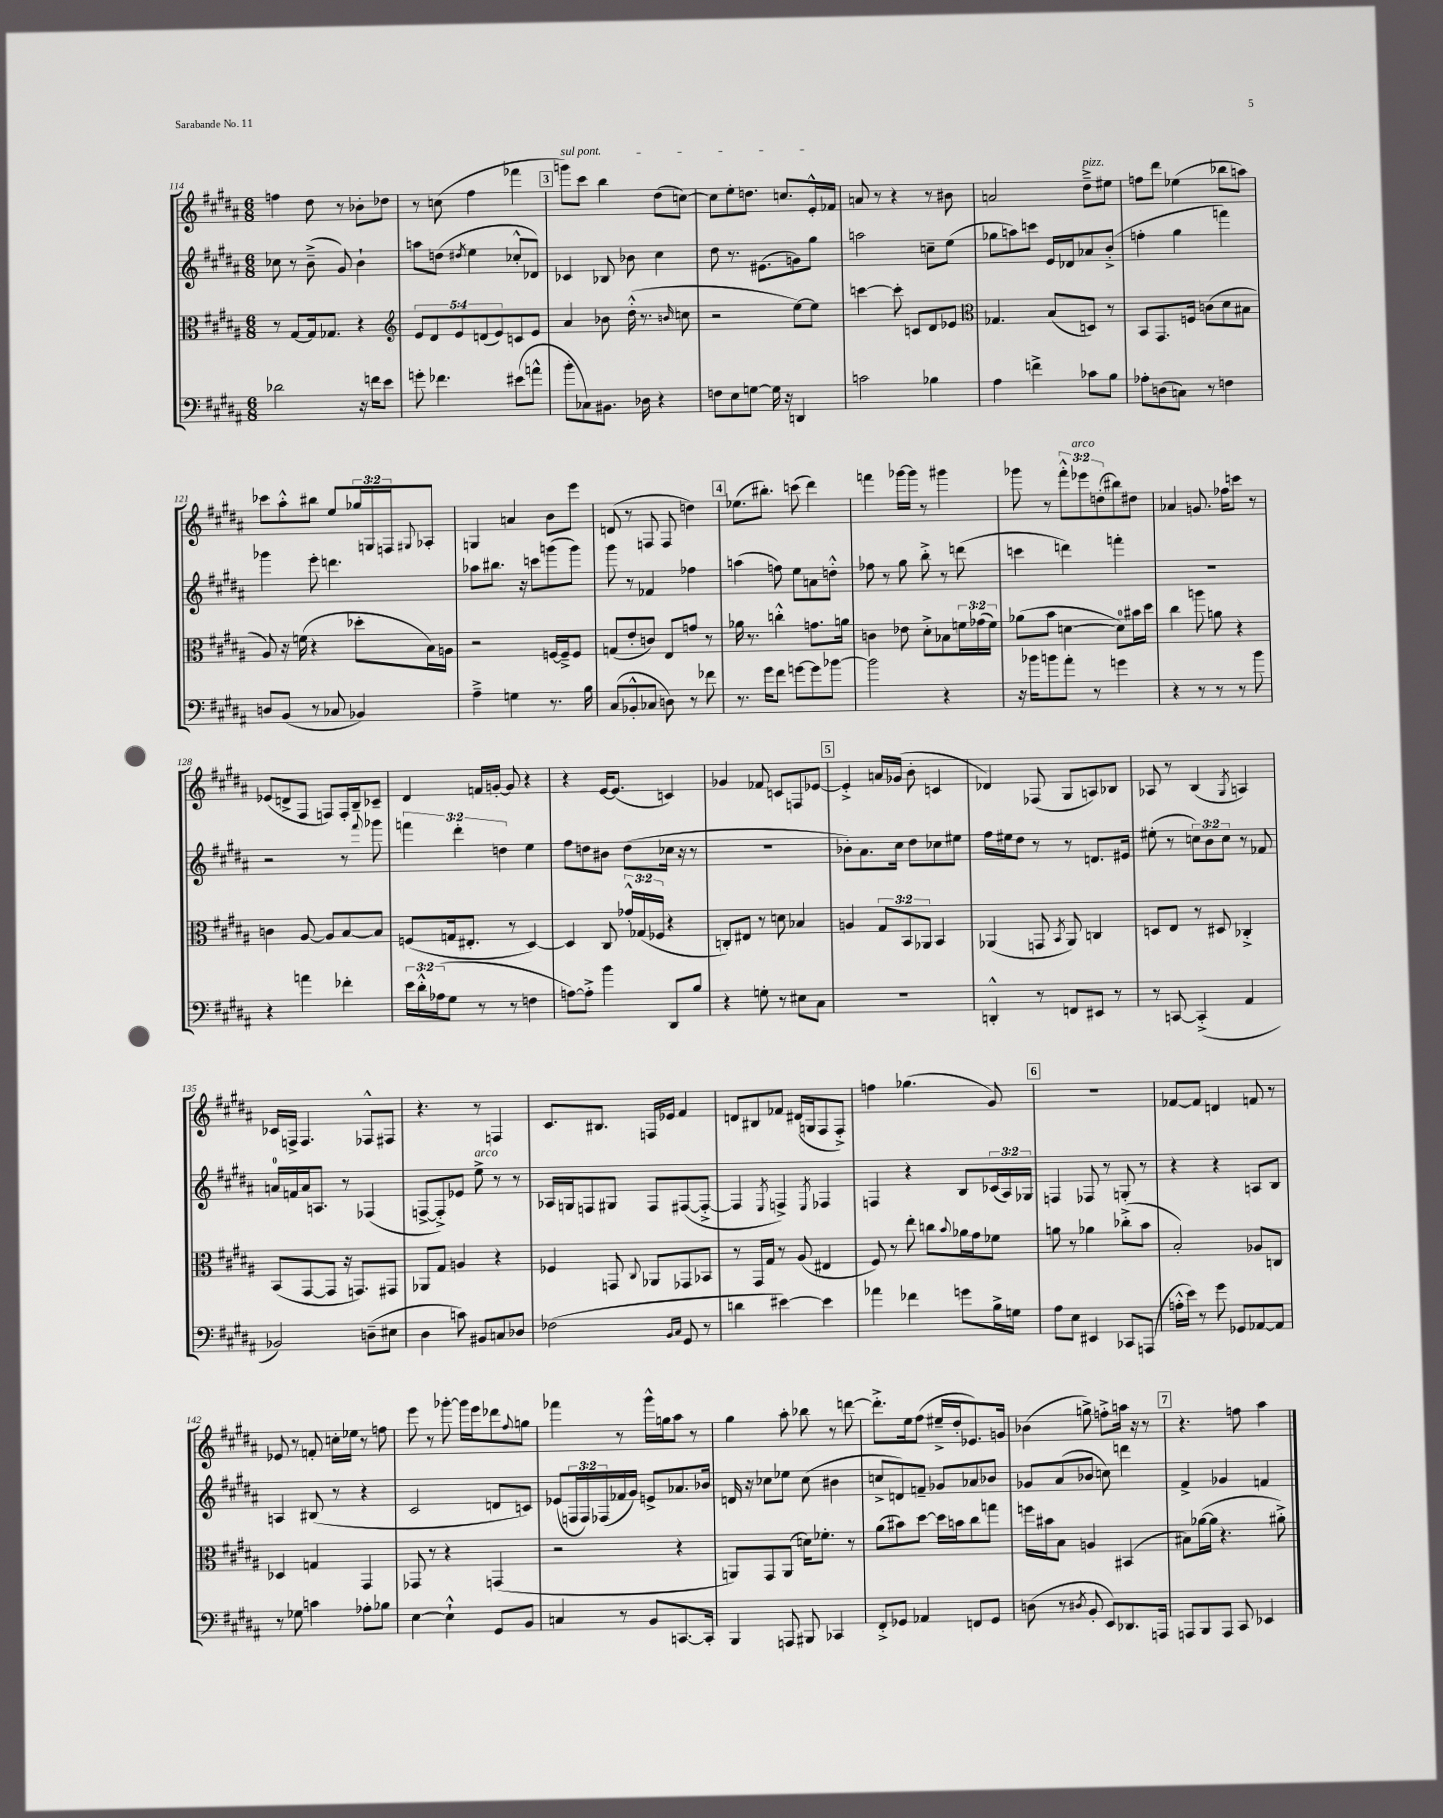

**kern	**kern	**kern	**kern
*staff4	*staff3	*staff2	*staff1
*clefF4	*clefC3	*clefG2	*clefG2
*k[f#c#g#d#a#]	*k[f#c#g#d#a#]	*k[f#c#g#d#a#]	*k[f#c#g#d#a#]
*M6/8	*M6/8	*M6/8	*M6/8
2d-	8r	8cc-	4ff
.	[8G#	8r	.
.	16G#]	(8b~^	8dd#
.	8.G-	.	.
.	.	8g#)	8r
16r	4r	4b`	8b-'
16f	.	.	.
8e	.	.	8dd-
=	=	=	=
*	*clefG2	*	*
8g'	10e	8aa	8r
.	10d#	.	.
4.f-	.	(8dd	(8cc
.	10e	.	.
.	.	8qdd#	.
.	.	4ee	4ff#
.	(10d	.	.
.	10e)	.	.
(8e#	8c	8cc-'^^	4fff-
8a^^	8e	8d-)	.
=	=	=	=
8b'	4a#	4c-	8ggg)
8C-)	.	.	8ccc#
8.BB#	8b-	8B-	4bb
.	(16dd#'^^	8b-	.
16D-	8.r	.	.
4r	.	4cc#	(8dd#
.	16qqb	.	.
.	8cc	.	[8cc)
=	=	=	=
8F	2r	8dd#	8cc]
8E	.	8.r	8ee'
[8G	.	.	8.dd
.	.	(8.e#	.
16G]	.	.	.
16r	.	.	8.cc
4DD	[8ee)	8g)	.
.	8ee]	8gg#	16e'^^
.	.	.	16f-
=	=	=	=
2c	[4ccc	2aa	8a
.	.	.	8r
.	8ccc']	.	4r
.	8c	.	.
4B-	8d#	8cc~	8r
.	8e-	(8ee	8b#
=	=	=	=
*	*clefC3	*	*
4A#	4.G-	8gg-	2a
.	.	8aa)	.
4f^	.	8ccc	.
.	(8B	16e	.
.	.	16d-	.
8c-	8D)	8a-	8dd#~^
8B	8r	(8b'^	8ee#
=	=	=	=
8A-'	8BB	4ff'	8ff
(8D	8.GG#	.	8ddd#
8C)	.	4gg#	(4ee-
.	16F	.	.
8r	(8c	.	.
4F	8d#	4fff)	8bb-
.	8B#	.	8aa)
=	=	=	=
8D	8A#)	4ggg-	8ccc-
(8BB	16r	.	8aa#'^^
.	(16f	.	.
8r	4r	8eee'	8bb#
8C-	.	4.ddd	8ee
4BB-)	8dd-'	.	24gg-
.	.	.	24G
.	.	.	24F
.	.	.	8qqG#
.	16B)	.	8A-'
.	16A	.	.
=	=	=	=
4A#~^	2r	8aa-	4G
.	.	8.bb#	.
4G	.	.	4a
.	.	16r	.
.	.	8ccc	.
8.r	[16F	(8ggg	8b
.	16F~^]	.	.
.	8F	8ggg)	8eee
16B	.	.	.
=	=	=	=
(8C#	(8G	8ggg#	(8d
8BB-'^^	8e'	8r	8r
8C-	8c)	4f-	8F
8D)	8E	.	8F
8r	8g	4ff-	4dd)
8f-	8r	.	.
=	=	=	=
8.r	16a-	(4aa	(8.ee-
.	8.r	.	.
16g#	.	.	8.bb#')
8f#	4cc'^^	8ff)	.
[8g	.	8ee	(8ccc
8g]	8.g	8a	4ddd#)
[8b-	.	8dd'^^	.
.	16a	.	.
=	=	=	=
2b-]	4c	8ff-	4fff
.	.	8r	.
.	8e-	8gg#	[16ggg-
.	.	.	16ggg-]
.	8d#'^	8bb'^	8r
4r	8B-	8r	4ggg#
.	24f	(8ddd	.
.	(24g-	.	.
.	24f)	.	.
=	=	=	=
16r	(8a-	4ccc	8ggg-
16b-	.	.	.
8b	8b	.	8r
8a#'	[4d	4ddd)	12fff#'^^
.	.	.	12eee-
8r	.	.	.
.	.	.	(12dd'
4g	8d])	4fff'	8bb#)
.	16b#	.	8dd#
.	16dd#	.	.
=	=	=	=
4r	4cc#	2.r	4a-
8r	8aa	.	8.g
8r	8a	.	.
.	.	.	16ff-
8r	4r	.	8ccc
8b	.	.	8r
=	=	=	=
4r	4c	2r	(8e-
.	.	.	8d^
4a	[8A#	.	8F#
.	8A#]	.	8F)
4f-'	[8B	8r	16F'
.	.	.	16B~
.	.	8qqfff#	.
.	8B]	8ggg-	8c-~
=	=	=	=
24e	(8F	6fff	4d#
24d#'^^	.	.	.
(24A-	.	.	.
8G#	16G	.	.
.	.	6ddd#'	.
.	8.E#'	.	.
8r	.	.	16f
.	.	.	[16g'
.	.	6dd	.
8r	8r	.	8g]
4F	[4D#)	4ee	4r
=	=	=	=
[8A)	4D#]	8ff#	4r
8A'^]	.	8dd	.
4b	8C#	8b#	[16e
.	.	.	(8.e]
.	24g-'^^	(8dd	.
.	(24G-	.	.
.	24F-	.	.
8DD#	4r	16cc-	4c)
.	.	16r	.
8B	.	8r	.
=	=	=	=
4r	8C')	2.r	4g-
.	8E#	.	.
8G'	8r	.	8f-
8r	8d	.	8c
8E#	4B-	.	8F
8C#	.	.	[8e-
=	=	=	=
2.r	4A	8b-')	4e-'^]
.	.	8.a#	.
.	12G#	.	16a
.	.	16cc#	(16g-
.	12BB	.	.
.	.	8dd#	8b'
.	12AA-	.	.
.	4BB	8cc-	4c
.	.	8ee#	.
=	=	=	=
4DD'^^	(4AA-	16ff#	4d-)
.	.	16ee#	.
.	.	8dd#	.
8r	8GG	8r	(8F-
.	8qBB	.	.
8FF	8AA-)	8r	8G#
8EE#	4C	8.d	8A)
8r	.	.	8B-
.	.	16e#	.
=	=	=	=
8r	8D	(8ee#'	8A-
[8CC	8E	8r	8r
(4CC'^]	8r	12cc)	(4B
.	.	12b	.
.	8D#	.	.
.	.	12cc	.
.	.	.	8qG#
4AA#	4C-'^	8r	4A)
.	.	8f-	.
=	=	=	=
2BB-)	(8BB	16a	16c-
.	.	16f	16F^
.	[8GG#	16a	4.F
.	.	8.A	.
.	8GG#]	.	.
.	16r	8r	.
.	8.GG)	.	.
(8D~	.	(4F-	8F-^^
8E#	8GG#	.	8F#
=	=	=	=
4D#	8AA-	[8F^	4.r
.	8G#	8F'^])	.
8c)	4A	8e-	.
8BB#	.	8ee^	8r
8C	4r	8r	4F
8D-	.	8r	.
=	=	=	=
(2F-	4F-	16A-	8.c#
.	.	16G	.
.	.	8F	.
.	.	.	8.B#
.	8GG	8G#	.
.	8qqC#	.	.
.	8AA-	8F	16F
.	.	.	16e-
16qqBB	.	.	.
16qqC#	.	.	.
8GG#	8GG-	([8F#	4f#
8r	8BB-	8F#'^_	.
=	=	=	=
4d	8r	4F#]	8d
.	16GG#	.	8B#
.	16G#	.	.
.	.	8qE	.
[4e#)	8r	4F^)	8f-
.	(8A#	.	(16d#
.	.	.	16G
.	.	8qE	.
4e#]	4E#	4F-	8F#
.	.	.	8F#'^)
=	=	=	=
4a-	8F#)	4F	4ff
.	8r	.	.
4f-	8ee'	4r	(4.gg-
.	8cc	.	.
.	8qqb	.	.
8g	16a-	8B	.
.	16g#	.	.
16B^	8f-	(24c-	8g#)
.	.	24A#)	.
16G	.	.	.
.	.	24G-	.
=	=	=	=
8A#	8a	4F	2.r
8E	8r	.	.
4EE#	4a-	8F-	.
.	.	8r	.
8CC-	(8cc-'^	8G'	.
(8AAA	8b	8r	.
=	=	=	=
16A'^^	2B')	4r	[8f-
16e)	.	.	.
8r	.	.	8f-]
8g#	.	4r	4d
8GG-	.	.	.
[8AA-	8A-	8A	8f
8AA-]	8C	8B	8r
=	=	=	=
8r	4D-	4A	8e-
8G-	.	.	8r
4c	4G	(8B#	8f'
.	.	8r	16cc'
.	.	.	16ee-
8A-'	4GG#	4r	8r
8B-	.	.	8ff
=	=	=	=
[4E	8GG-	2c#	8eee
.	8r	.	8r
4E`^^]	4r	.	[8ggg-'
.	.	.	16ggg-]
.	.	.	16eee
8GG#	(4GG	8d	8ddd-
.	.	.	8qqff#
8BB	.	8c)	8gg
=	=	=	=
4C	2r	(8e-	4fff-
.	.	24F	.
.	.	24F)	.
.	.	(24F-	.
8r	.	16f-	8r
.	.	16g#)	.
8BB	.	8e^	16ggg#^^
.	.	.	16gg
[8.CC	4r	8.a-	8aa#
.	.	.	8r
16CC']	.	16b-	.
=	=	=	=
4BBB	8AA)	16d	4gg#
.	.	16r	.
.	8GG#	8cc-	.
8AAA	(8AA	8ee-	8aa#'
8BBB#	16d)	(8cc-	8bb-
.	8.f-'	.	.
4CC-	.	4b#	8r
.	8r	.	[8ddd
=	=	=	=
8FF#'^	(8a#	8cc^	8.ddd'^]
8GG-	8b#)	8d)	.
.	.	.	16ee
4AA-	[8dd#	8f~	(8ff#
.	16dd#]	8g-	16ee#~^
.	16b	.	16dd#'
8FF	8cc#	8a-	8.e-)
8GG-	8gg	8b-	.
.	.	.	16g
=	=	=	=
(8D	16ff	8g-	(4b-
.	16b#	.	.
8r	8B	(8a#	.
8qD#	.	.	.
8BB'	4A	8b-	8gg^)
8EE)	.	8cc)	8ff'^
8.DD-	(4BB#	4ddd	16aa
.	.	.	16r
.	.	.	8r
16AAA	.	.	.
=	=	=	=
8AAA	8B#)	4f#^	4.r
8BBB	([16a-	.	.
.	16a-]	.	.
8AAA	4.r	4g-	.
8CC#	.	.	8ff
4EE-	.	4f	4aa#
.	8a#'^)	.	.
==	==	==	==
*-	*-	*-	*-
